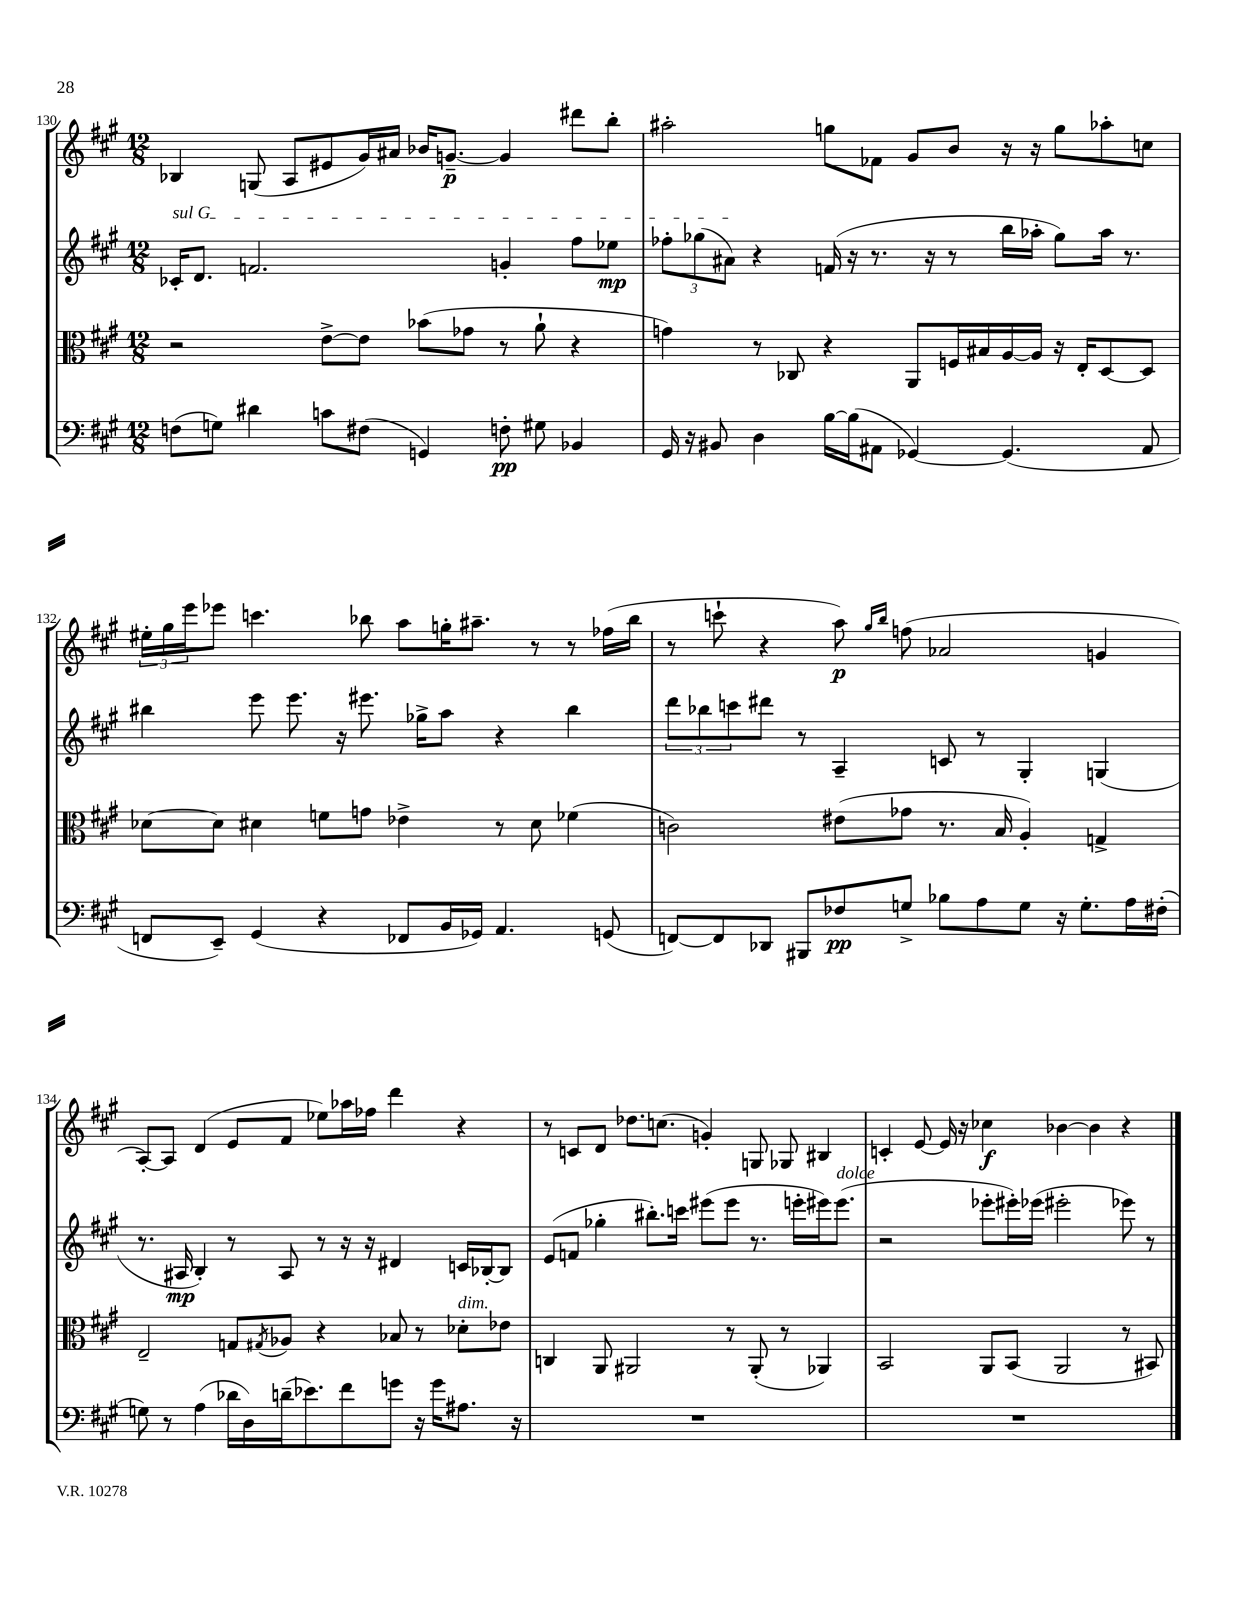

**kern	**kern	**kern	**kern
*staff4	*staff3	*staff2	*staff1
*clefF4	*clefC3	*clefG2	*clefG2
*k[f#c#g#]	*k[f#c#g#]	*k[f#c#g#]	*k[f#c#g#]
*M12/8	*M12/8	*M12/8	*M12/8
(8F\L	2r	16c-'/LK	4B-/
.	.	8.d/J	.
8G\J)	.	.	.
4d#\	.	2.f/	(8G/
.	.	.	8A/L
8c\L	[8e^\L	.	8e#/
(8F#\J	8e\]J	.	16g#/L)
.	.	.	16a#/JJ
4GG/)	(8b-\L	.	16b-/LK
.	.	.	[8.g~/J
.	8g-\J	.	.
8F'\	8r	4g'/	4g/]
8G#\	8a`\	.	.
4BB-/	4r	8ff#\L	8ddd#\L
.	.	8ee-\J	8bb'\J
=	=	=	=
16GG#/	4g\)	12ff-'\L	2aa#'\
16r	.	.	.
.	.	(12gg-\	.
8BB#/	.	.	.
.	.	12a#\J)	.
4D\	8r	4r	.
.	8C-/	.	.
[16B\LL	4r	(16f/	8gg\L
(16B\]J	.	16r	.
8AA#\J	.	8.r	8f-\J
[4GG-/)	8AA/L	.	8g#/L
.	.	16r	.
.	16F/L	8r	8b/J
.	16B#/	.	.
(4.GG-/]	[16A/	16bb\LL	16r
.	16A/]JJ	16aa-'\JJ	16r
.	16r	8gg-\L)	8gg\L
.	16E'/LK	.	.
.	[8D/	16aa-\Jk	8aa-'\
.	.	8.r	.
8AA#/	8D/]J	.	8cc\J
=	=	=	=
8FF/L	[8d-\L	4bb#\	24ee#'\LL
.	.	.	24gg#\
.	.	.	24eee\J
8EE~/J)	8d-\]J	.	8eee-\J
(4GG#/	4d#\	8eee\	4.ccc\
.	.	8.eee\	.
4r	8f\L	.	.
.	.	16r	.
.	8g\J	8.eee#\	8bb-\
8FF-/L	4e-^\	.	8aa\L
.	.	16gg-^\LK	.
16BB/L	.	8aa\J	16gg'\K
16GG-/JJ)	.	.	8.aa#~\J
4.AA/	8r	4r	.
.	8d#\	.	8r
.	(4f-\	4bb#\	8r
(8GG/	.	.	(16ff-\LL
.	.	.	16bb-\JJ
=	=	=	=
[8FF/L)	2c\)	12ddd\L	8r
.	.	12bb-\	.
8FF/]	.	.	8ccc`\
.	.	12ccc\	.
8DD-/J	.	8ddd#\J	4r
8BBB#/L	.	8r	.
8F-/	(8e#\L	4A~/	8aa\)
.	.	.	16qqgg#/LL
.	.	.	16qqbb/JJ
8G^/J	8g-\J	.	(8ff\
8B-\L	8.r	8c/	2a-/
8A\	.	8r	.
.	16B/	.	.
8G\J	4A'/)	4G#'/	.
16r	.	.	.
8.G'\L	.	.	.
.	4G^/	(4G/	4g/
16A\L	.	.	.
(16F#'\JJ	.	.	.
=	=	=	=
8G\)	2E~/	8.r	[8A'/L)
8r	.	.	8A/]J
.	.	16A#/	.
(4A\	.	4B'/)	(4d/
16d-\LL	8G/L	8r	8e/L
16D\)	.	.	.
.	8qG#/	.	.
(16d~\J	8A-/J	8A#/	8f#/J
8.e-\)	.	.	.
.	4r	8r	8ee-\L)
8f#\	.	16r	16aa-\L
.	.	16r	16ff-\JJ
8g\J	8B-/	4d#/	4ddd\
16r	8r	.	.
16g\LK	.	.	.
8.A#\J	8d-'\L	16c/LL	4r
.	.	[16B-'/J	.
.	8e-\J	8B-/]J	.
16r	.	.	.
=	=	=	=
1.r	4C/	(8e/L	8r
.	.	8f/J	8c/L
.	8AA/	4gg-'\	8d/J
.	2AA#/	.	8.dd-\L
.	.	8.bb#'\L)	.
.	.	.	(8.cc\J
.	.	16ccc\Jk	.
.	.	(8eee#\L	4g'/)
.	8r	8eee#\J	.
.	(8AA#'/	8.r	8G/
.	8r	.	8G-/
.	.	16eee'\LL	.
.	4AA-/)	16eee#\J)	4B#/
.	.	(8.eee#\J	.
=	=	=	=
1.r	2BB/	2r	4c'/
.	.	.	[8e/
.	.	.	16e/]
.	.	.	16r
.	8AA/L	8eee-'\L	4cc-\
.	(8BB/J	16eee#'\L)	.
.	.	(16eee-\JJ	.
.	2AA/	2eee#'\	[4b-\
.	.	.	4b-\]
.	8r	8eee-\)	4r
.	8BB#/)	8r	.
==	==	==	==
*-	*-	*-	*-
